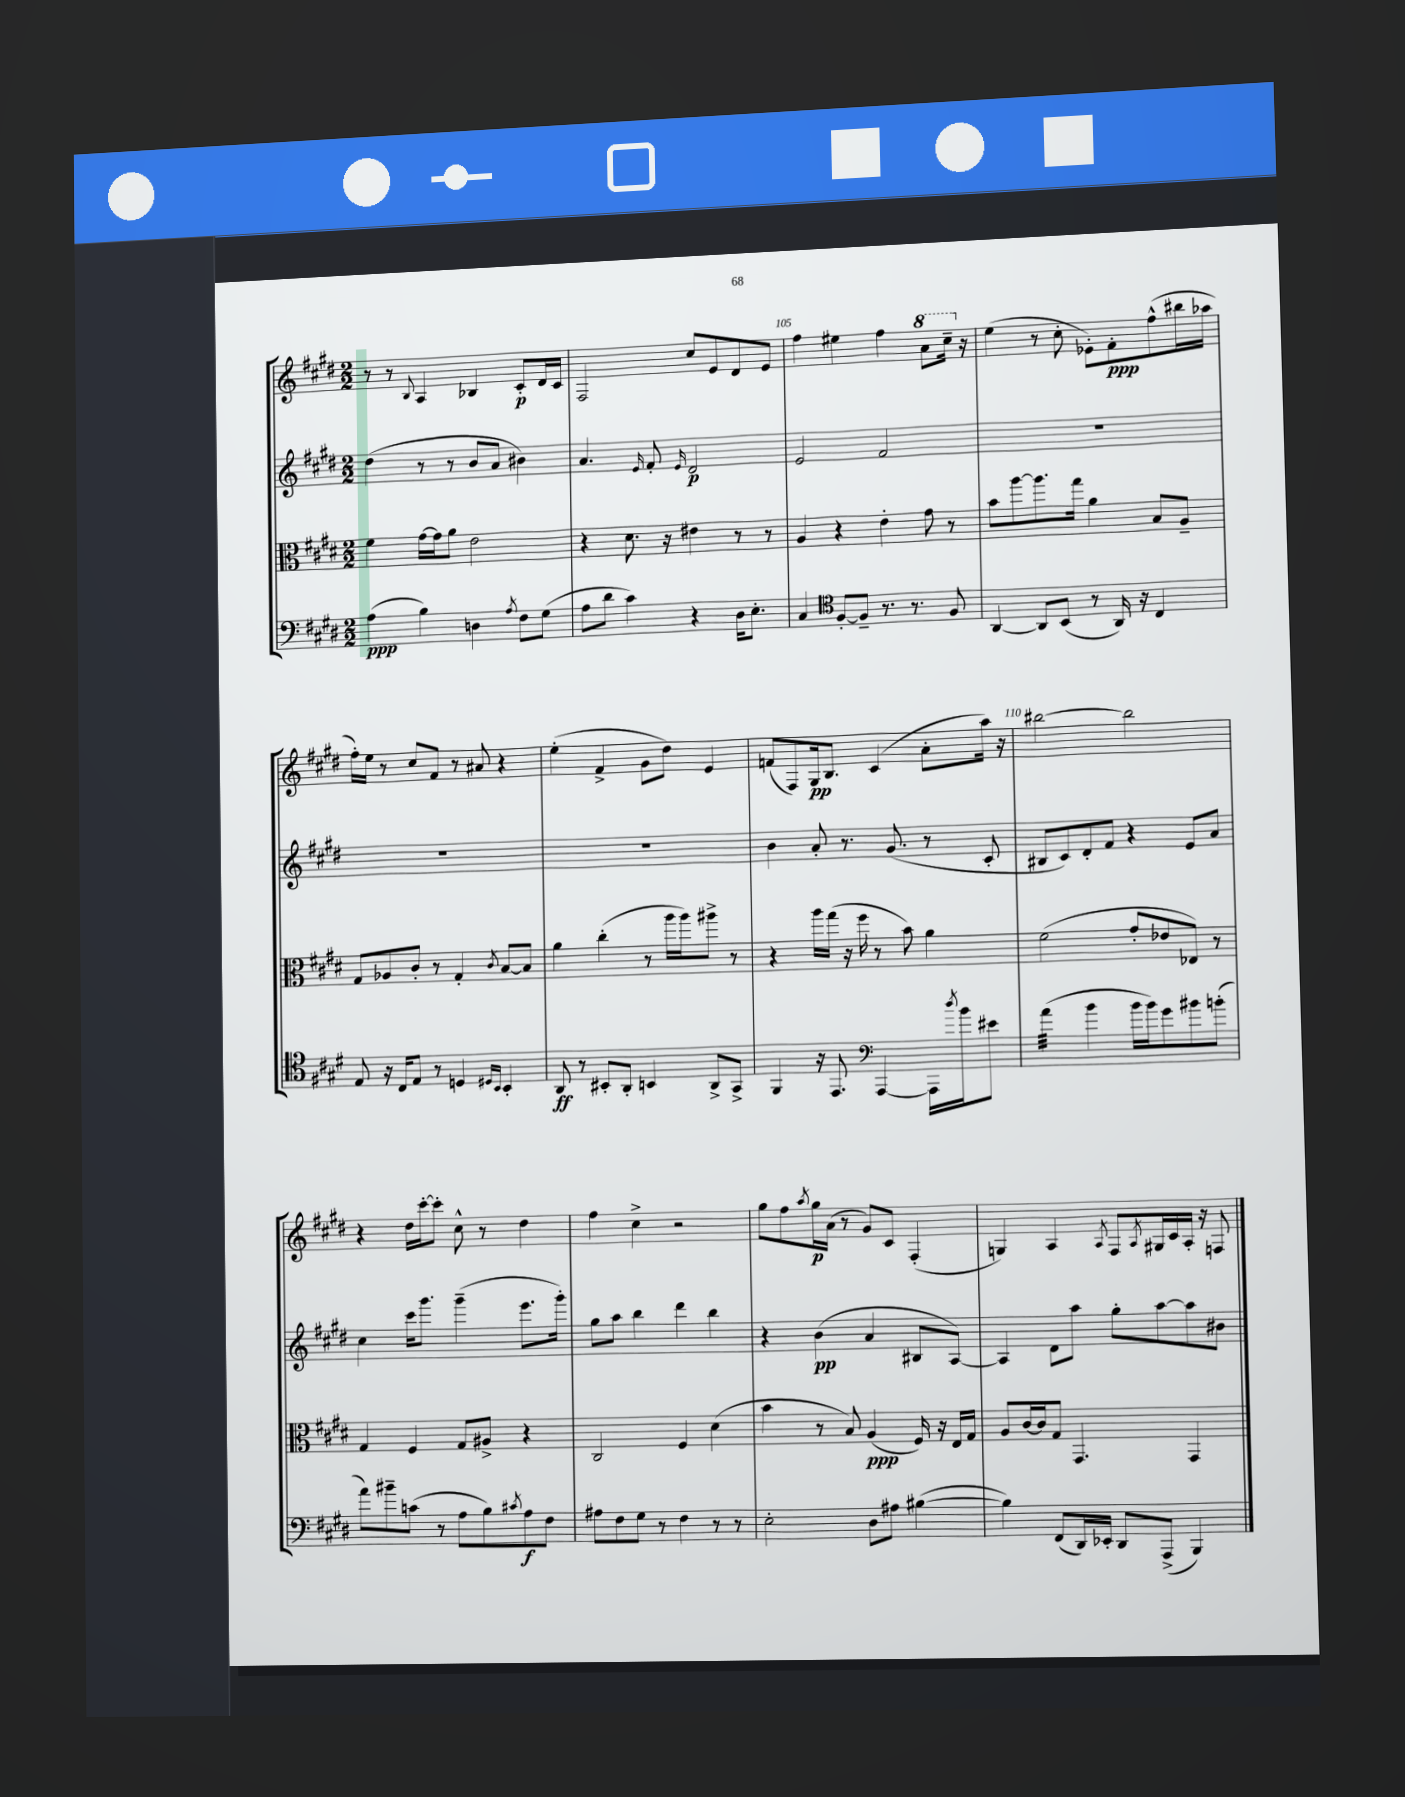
<<
\new StaffGroup <<
\new Staff = "s0" {
    \clef treble \key e \major \numericTimeSignature \time 2/2
    r8 r8 \appoggiatura { b8 } a4 bes4 cis'8-.\p dis'16 cis'16 |
    fis2 cis''8 e'8 dis'8 e'8 |
    fis''4 eis''4 fis''4 \ottava #1 a''8 cis'''16-- \ottava #0 r16 |
    e''4( r8 cis''8-. ees'8-.) fis'8-.\ppp fis''8-^( bis''16 aes''16 |
    fis''16-.) e''16 r8 cis''8 fis'8 r8 ais'8 r4 |
    e''4-.( fis'4-> gis'8 dis''8) e'4 |
    f'8( fis8) gis16\pp b8. cis'4( a'8-. a''16) r16 |
    bis''2~ bis''2 |
    r4 dis''16 cis'''16~-. cis'''8-. cis''8-^ r8 dis''4 |
    fis''4 cis''4-> r2 |
    gis''8 fis''8 \acciaccatura { a''8 } gis''16\p a'16( r8 gis'8) cis'8 fis4-.( |
    g4) a4 \acciaccatura { a8 } fis8 \acciaccatura { a8 } gis16 cis'16 a16-. r16 f8 \bar "|." |
}
\new Staff = "s1" {
    \clef treble \key e \major \numericTimeSignature \time 2/2
    dis''4( r8 r8 b'8 a'8 bis'4) |
    a'4. \grace { e'16 } fis'8-. \grace { e'16 } dis'2\p |
    e'2 fis'2 |
    R1 |
    R1 |
    R1 |
    b'4 a'8-. r8. gis'8.( r8 cis'8-. |
    bis8 cis'8) dis'8-. fis'8 r4 e'8 a'8 |
    cis''4 cis'''16 gis'''8. gis'''4--( e'''8. gis'''16-.) |
    gis''8 a''8 b''4 dis'''4 b''4 |
    r4 b'4\pp( a'4 bis8 a8~) |
    a4 dis'8 a''8 gis''8-. a''8~ a''8 bis'8 \bar "|." |
}
\new Staff = "s2" {
    \clef alto \key e \major \numericTimeSignature \time 2/2
    fis'4 gis'16~ gis'16 a'8 e'2 |
    r4 dis'8. r16 eis'4 r8 r8 |
    a4 r4 e'4-. gis'8 r8 |
    b'8 a''8~ a''8. gis''16 a'4 b8 a8-- |
    gis8 aes8 cis'8-. r8 gis4-. \acciaccatura { cis'8 } b8~ b8 |
    a'4 cis''4-.( r8 a''16 a''16) ais''8-> r8 |
    r4 a''16 gis''16( r16 fis''16 r8 b'8) a'4 |
    fis'2( gis'8-. ees'8 ees8) r8 |
    gis4 fis4 gis8 ais8-> r4 |
    cis2 fis4 dis'4( |
    b'4 r8 b8) a4\ppp( fis16) r16 e16 gis16 |
    a8 cis'16~ cis'16 gis8 gis,4. gis,4 \bar "|." |
}
\new Staff = "s3" {
    \clef bass \key e \major \numericTimeSignature \time 2/2
    a4\ppp( b4) d4 \acciaccatura { a8 } fis8 gis8( |
    a8 dis'8 cis'4) r4 dis16 e8.-. |
    cis4 \clef tenor fis8~-. fis8-- r8. r8. fis8 |
    a,4~ a,8 b,8( r8 a,16) r16 cis4 |
    e8 r16 cis16 e8 r8 d4 \grace { dis16 b,16 } b,4-. |
    a,8\ff r8 bis,8-. a,8-. b,4 a,8-> gis,8-> |
    fis,4 r16 e,8. \clef bass a,,4~ a,,16 \acciaccatura { dis''8 } b'16 eis'8 |
    a'4:32( b'4 b'16 b'16) gis'8 bis'8 b'8-.( |
    a'8) bis'8-- c'8( r8 a8 b8) \acciaccatura { cis'8 } a8\f fis8 |
    ais8 fis8 gis8 r8 fis4 r8 r8 |
    e2-. dis8 ais8 bis4~( |
    bis4) fis,8( dis,16) ees,16-. dis,8 a,,8->( b,,4) \bar "|." |
}
>>
>>
\layout { \context { \Score currentBarNumber = #103 \override BarNumber.break-visibility = ##(#f #t #t) barNumberVisibility = #(every-nth-bar-number-visible 5) } }
